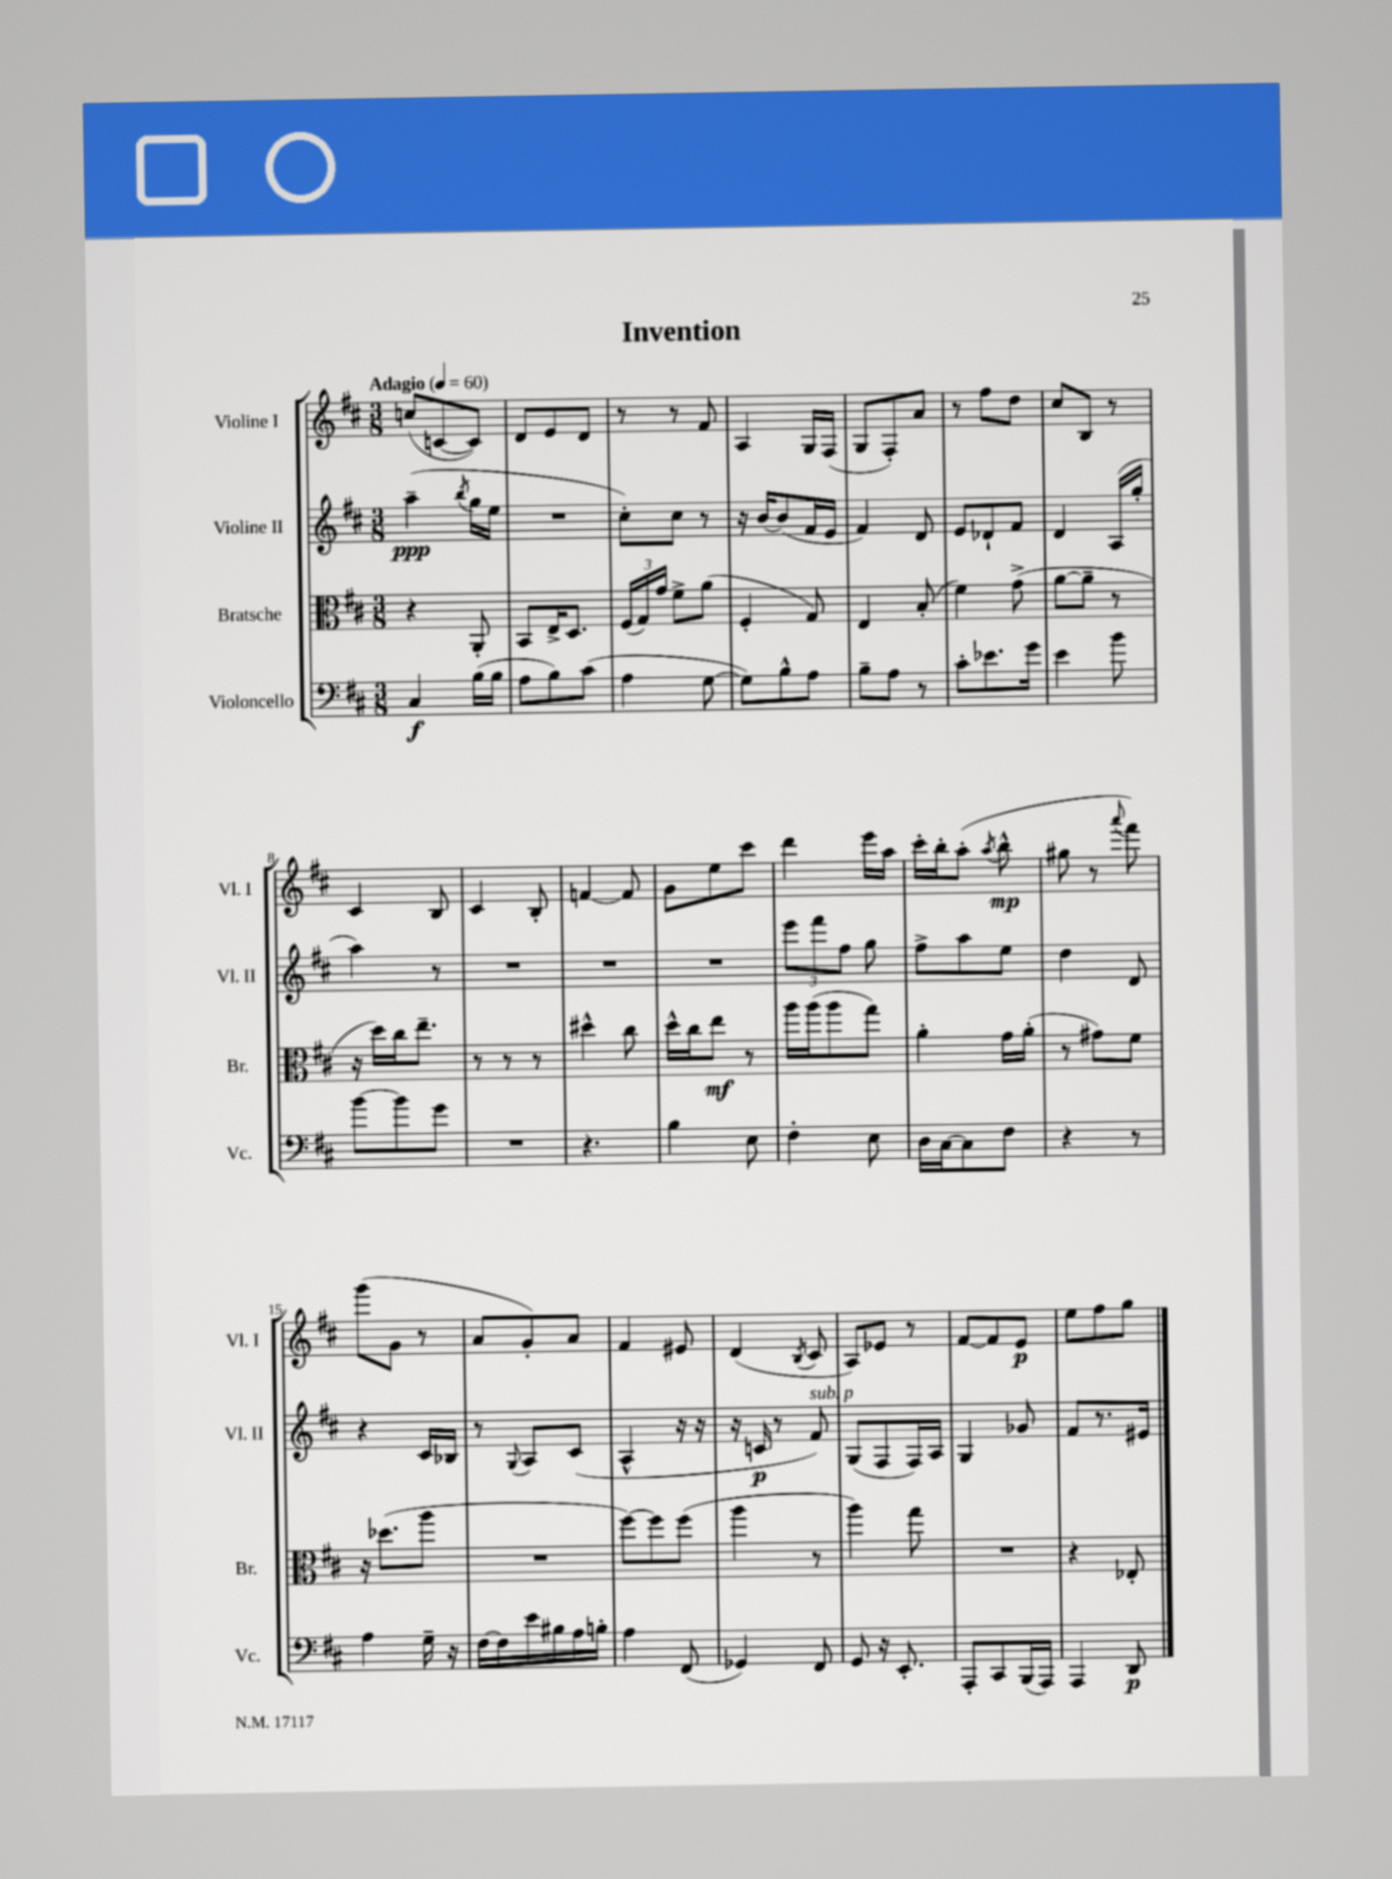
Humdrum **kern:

**kern	**kern	**kern	**kern
*staff4	*staff3	*staff2	*staff1
*clefF4	*clefC3	*clefG2	*clefG2
*k[f#c#]	*k[f#c#]	*k[f#c#]	*k[f#c#]
*M3/8	*M3/8	*M3/8	*M3/8
*MM60	*MM60	*MM60	*MM60
4C#	4r	(4aa~	(8cc
.	.	.	[8c
.	.	8qbb	.
(16B	8AA'	16gg	8c])
16B	.	16ee	.
=	=	=	=
8A	8BB	4.r	8d
8B)	16E^	.	8e
.	8.D	.	.
(8c#	.	.	8d
=	=	=	=
4A	(24F#	8cc#')	8r
.	24G)	.	.
.	24g	.	.
.	8f#^	8cc#	8r
[8G	(8a	8r	8f#
=	=	=	=
8G])	4F#'	16r	4A
.	.	[16b	.
8B^^	.	(8b]	.
8A	8G)	16f#	16G
.	.	16e	(16F#
=	=	=	=
8B~	4E	4f#)	8G
8A	.	.	8F#')
8r	(8B'	8d	8a
=	=	=	=
8c#'	4f#)	8e	8r
8.e-	.	8d-`	8ff#
.	(8g^	8f#	8dd
16g	.	.	.
=	=	=	=
4e	[8a	4d	8cc#
.	8a~]	.	8B
8b	8r	(16A	8r
.	.	16gg'	.
=	=	=	=
[8b	16r	4aa)	4c#
.	16dd)	.	.
8b]	16cc#	.	.
.	8.ee~	.	.
8g	.	8r	8B
=	=	=	=
4.r	8r	4.r	4c#
.	8r	.	.
.	8r	.	8B'
=	=	=	=
4.r	4dd#^^	4.r	[4f
.	8cc#	.	8f]
=	=	=	=
4B	16dd^^	4.r	8g
.	16cc#	.	.
.	8ee	.	8ee
8E	8r	.	8ccc#
=	=	=	=
4F#'	16aa	12eee	4ddd
.	(16aa	.	.
.	.	12fff#	.
.	8aa	.	.
.	.	12ff#	.
8E	8gg)	8gg	16eee
.	.	.	16aa
=	=	=	=
16D	4a'	8ff#^	16ccc#'
[16C#	.	.	16bb'
8C#]	.	8aa	(8aa'
.	.	.	8qaa
8F#	16g	8ee	8bb^^
.	(16a'	.	.
=	=	=	=
4r	8r	4dd	8gg#
.	8g#)	.	8r
.	.	.	8qqaaa
8r	8f#	8d	8fff#)
=	=	=	=
4A	16r	4r	(8ggg
.	(8.dd-	.	.
.	.	.	8g
16G~	8aa	16c#	8r
16r	.	16B-	.
=	=	=	=
[16F#	4.r	8r	8a
16F#]	.	.	.
.	.	8qqG	.
16e	.	8A	8g')
16B#	.	.	.
16A	.	(8c#	8a
16B'	.	.	.
=	=	=	=
4A	[8ff#)	4A^^	4f#
.	8ff#]	.	.
(8FF#	(8ff#	16r	8e#
.	.	16r	.
=	=	=	=
4GG-)	4aa	16r	(4d
.	.	16c	.
.	.	8r	.
.	.	.	8qB
8FF#	8r	8f#)	8c#
=	=	=	=
8GG	4aa)	(8G	8A)
16r	.	8F#	8e-
8.EE'	.	.	.
.	8gg	16F#)	8r
.	.	16A	.
=	=	=	=
8AAA'	4.r	4G	[8f#
8CC#	.	.	8f#]
(16BBB	.	8g-	8e
16AAA)	.	.	.
=	=	=	=
4AAA	4r	8f#	8ee
.	.	8.r	8ff#
8DD	8E-'	.	8gg
.	.	16e#	.
==	==	==	==
*-	*-	*-	*-
